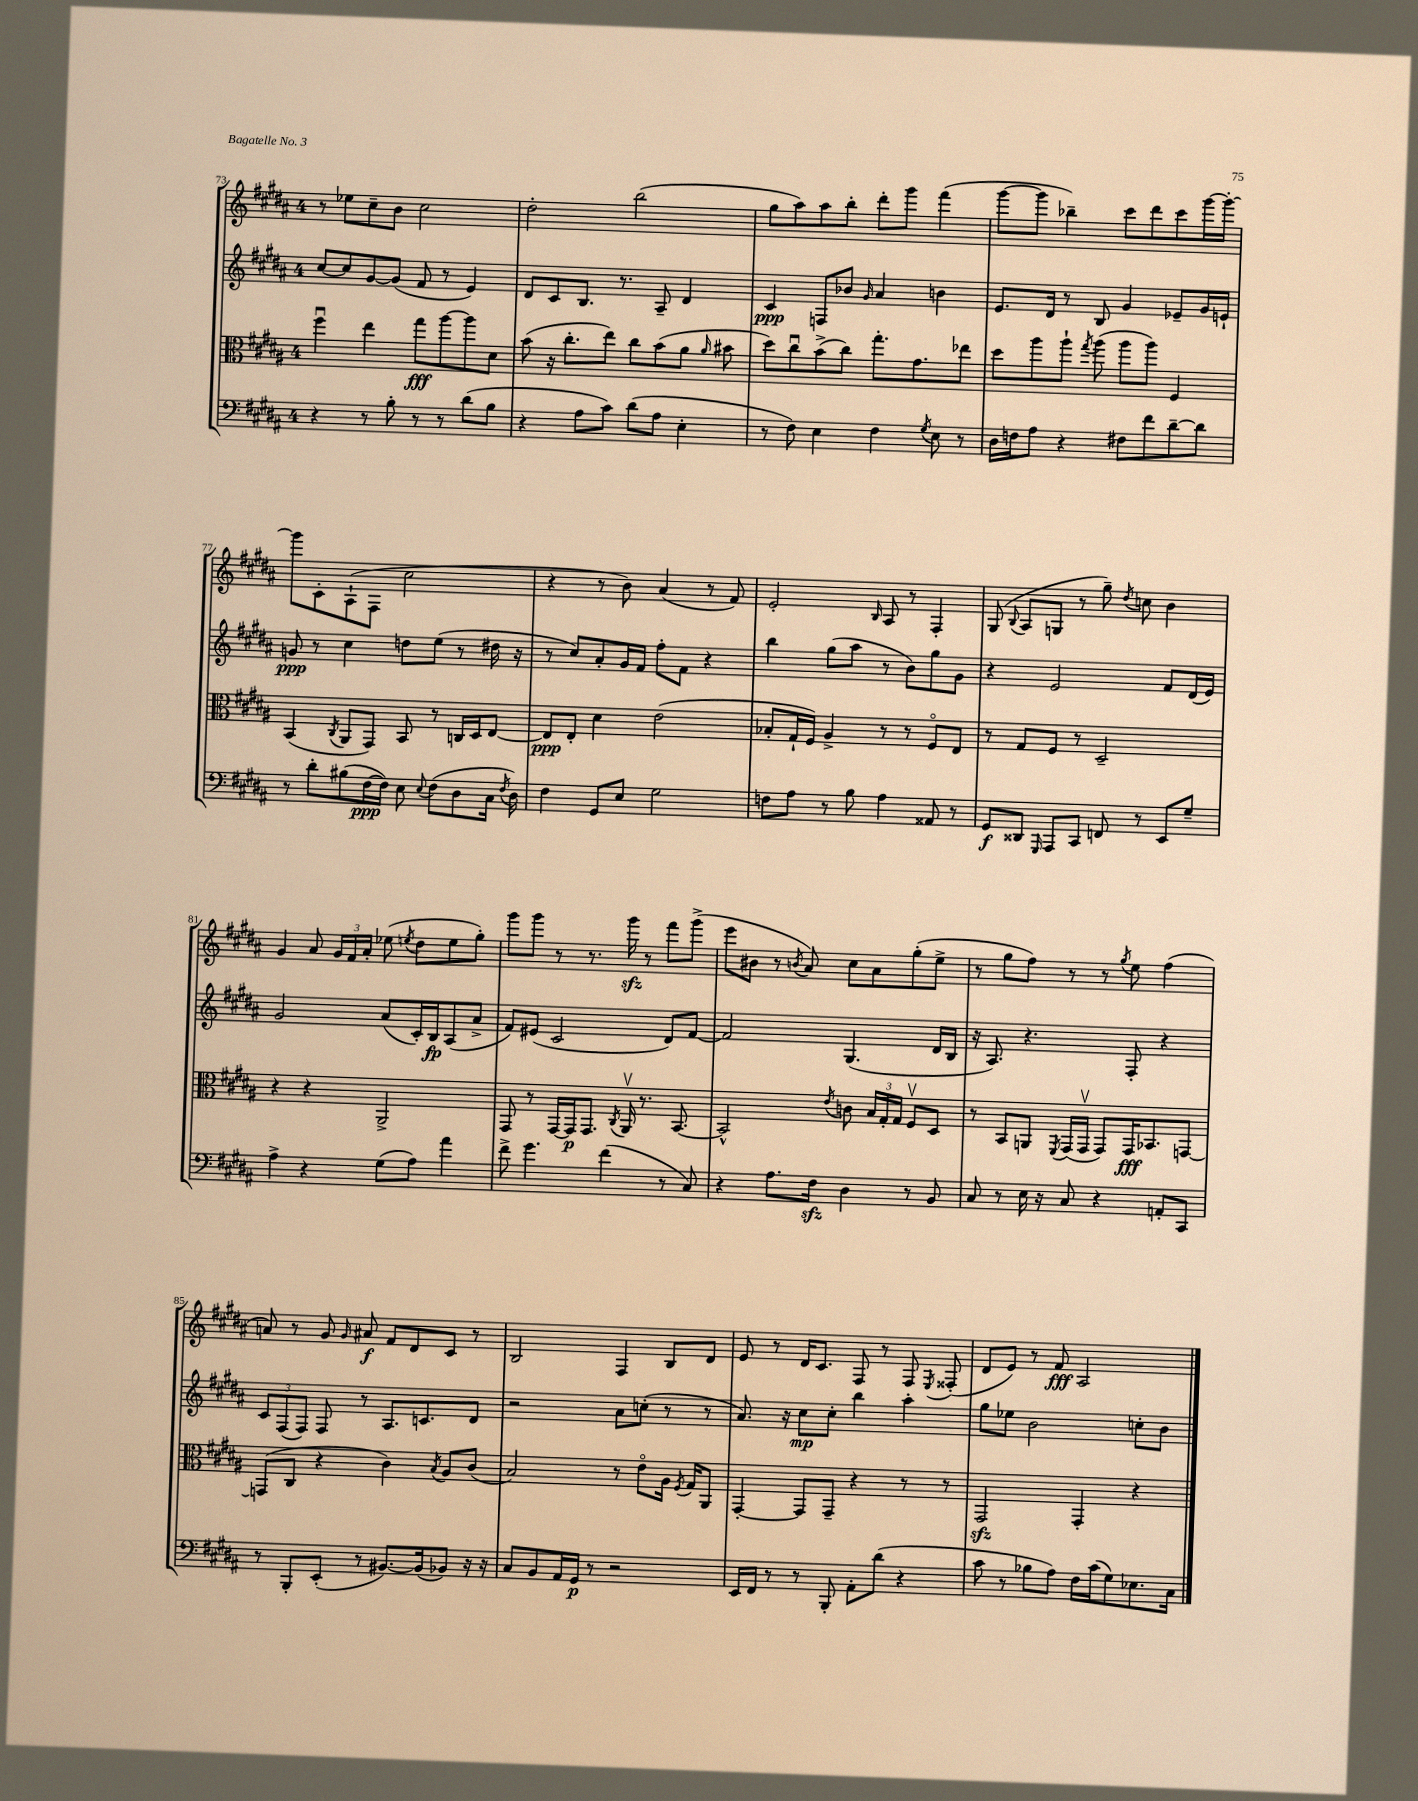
<<
\new StaffGroup <<
\new Staff = "s0" {
    \clef treble \key b \major \once \override Staff.TimeSignature.style = #'single-digit \time 4/4
    \autoBeamOff r8 ees''8[ cis''8-- b'8] cis''2 |
    dis''2-. b''2( |
    gis''8[ ais''8) ais''8 b''8]-. dis'''8[-. gis'''8] fis'''4( |
    gis'''8[~ gis'''8] bes''4--) cis'''8[ dis'''8 cis'''8 gis'''16~ gis'''16]~-. |
    gis'''8[ cis'8-. ais8-!( fis8] cis''2 |
    r4 r8 b'8) ais'4( r8 fis'8) |
    e'2-. \grace { b16 } ais8 r8 fis4-. |
    gis8( \appoggiatura { b8 } ais8[ g8] r8 gis''8--) \acciaccatura { dis''8 } c''8 b'4 |
    gis'4 ais'8 \tuplet 3/2 { gis'16[ fis'16 ais'16]-. } ees''8( \acciaccatura { e''8 } dis''8[ e''8 gis''8]-.) |
    gis'''8[ gis'''8] r8 r8. gis'''16\sfz r8 fis'''8[ gis'''8]->( |
    e'''8[ bis'8] r8 \acciaccatura { b'8 } ais'8) cis''8[ ais'8 gis''8-.( e''8]-> |
    r8 gis''8[ fis''8]) r8 r8 \acciaccatura { gis''8 } e''8 fis''4( |
    a'8) r8 gis'8 \grace { gis'16 } ais'8\f fis'8[ dis'8 cis'8] r8 |
    b2 fis4 b8[ dis'8] |
    e'8 r8 dis'16[ cis'8.] fis8 r8 fis8 \acciaccatura { e8 } fisis8-.( |
    dis'8[ e'8]) r8 fis'8\fff ais2 \bar "|." |
}
\new Staff = "s1" {
    \clef treble \key b \major \once \override Staff.TimeSignature.style = #'single-digit \time 4/4
    \autoBeamOff cis''8[~ cis''8 gis'8~ gis'8]( fis'8 r8 e'4) |
    dis'8[ cis'8 b8.] r8. ais8-- dis'4 |
    cis'4\ppp f8[ bes'8] \grace { gis'16 } ais'4 b'4 |
    e'8.[ dis'16] r8 b8 gis'4 ees'8[-- gis'16 e'16]-! |
    g'8\ppp r8 cis''4 d''8[ e''8]( r8 dis''16 r16 |
    r8 cis''8[) ais'8-. gis'16 fis'16] fis''8[-. fis'8] r4 |
    b''4 gis''8[( ais''8] r8 b'8[) gis''8 gis'8] |
    r4 e'2 fis'8[ dis'16( e'16]) |
    gis'2 ais'8[( cis'16-.) b16\fp ais8( ais'8]-> |
    fis'8[) eis'8]( cis'2 dis'8[) fis'8]~ |
    fis'2 gis4.( dis'16[ b16] |
    r16 ais8.) r4. fis8-. r4 |
    \tuplet 3/2 { cis'8[ fis8( fis8]) } fis8 r8 ais8.[ c'8. dis'8] |
    r2 ais'8[ c''8]-.( r8 r8 |
    ais'8.) r16 cis''8[\mp cis''8]-. b''4 ais''4-. |
    gis''8[ ees''8] b'2 c''8[-. b'8] \bar "|." |
}
\new Staff = "s2" {
    \clef alto \key b \major \once \override Staff.TimeSignature.style = #'single-digit \time 4/4
    \autoBeamOff fis''4\downbow e''4 gis''8[\fff ais''8~ ais''8 dis'8] |
    b'8( r16 cis''8.[-. e''8]) cis''8[ b'8( ais'8] \grace { ais'16 } bis'8 |
    dis''8[) cis''8\downbow b'8->( cis''8]) gis''8.[-. gis'8. ees''8] |
    dis''8[ ais''8 ais''8]-! \acciaccatura { gis''8 } ais''8( ais''8[ ais''8]) fis4 |
    b,4( \acciaccatura { cis8 } ais,8[ gis,8]) b,8 r8 c16[ dis16 e8]~ |
    e8[\ppp e8]-. dis'4 e'2( |
    bes8[-. gis16-! fis16]) ais4-> r8 r8 fis8[\flageolet e8] |
    r8 gis8[ fis8] r8 dis2-- |
    r4 r4 ais,2-> |
    gis,8 r8 gis,16[~ gis,16\p gis,8.] \acciaccatura { cis8 } ais,16\upbow r8. b,8.~ |
    b,2-^ \acciaccatura { e'8 } c'8 \tuplet 3/2 { b16[ gis16-. gis16] } fis8[\upbow dis8] |
    r8 b,8[ a,8] \acciaccatura { fis,8 } gis,16[( gis,16]\upbow gis,8[) gis,16\fff bes,8. g,8]~ |
    g,8[( cis8] r4 cis'4) \acciaccatura { b8 } ais8[ cis'8]( |
    b2) r8 e'8[\flageolet ais16] \acciaccatura { fis8 } gis16[ ais,8] |
    gis,4~-. gis,8[ gis,8]-- r4 r8 r8 |
    gis,2\sfz gis,4-. r4 \bar "|." |
}
\new Staff = "s3" {
    \clef bass \key b \major \once \override Staff.TimeSignature.style = #'single-digit \time 4/4
    \autoBeamOff r4 r8 b8-. r8 r8 dis'8[( b8] |
    r4 ais8[ cis'8]) dis'8[( ais8] e4-. |
    r8 fis8) e4 fis4 \acciaccatura { gis8 } e8 r8 |
    dis16[ f16 ais8] r4 fis8[ fis'8 dis'8~-- dis'8] |
    r8 dis'8[-. bis8( fis16~\ppp fis16]) e8 \appoggiatura { e8 } fis8[( dis8 cis16] \acciaccatura { fis8 } dis16) |
    fis4 gis,8[ e8] gis2 |
    f8[ ais8] r8 b8 ais4 aisis,8 r8 |
    gis,8[\f disis,8] \grace { gis,,16 } ais,,8[ cis,8] f,8 r8 e,8[ gis8]-- |
    ais4-> r4 gis8[( ais8]) ais'4 |
    fis'8-> gis'4. fis'4( r8 cis8) |
    r4 ais8.[ fis16]\sfz dis4 r8 b,8 |
    cis8 r8 e16 r16 cis8 r4 a,8[-. cis,8] |
    r8 b,,8[-. e,8]-.( r8 bis,8.[~) bis,16( bes,8]) r16 r16 |
    cis8[ b,8 ais,16 gis,16]\p r8 r2 |
    e,16[ fis,16] r8 r8 b,,8-. ais,8[-. dis'8]( r4 |
    cis'8 r8 bes8[ ais8]) fis16[ cis'16( gis8) ees8. cis16] \bar "|." |
}
>>
>>
\layout { \context { \Score currentBarNumber = #73 } }
